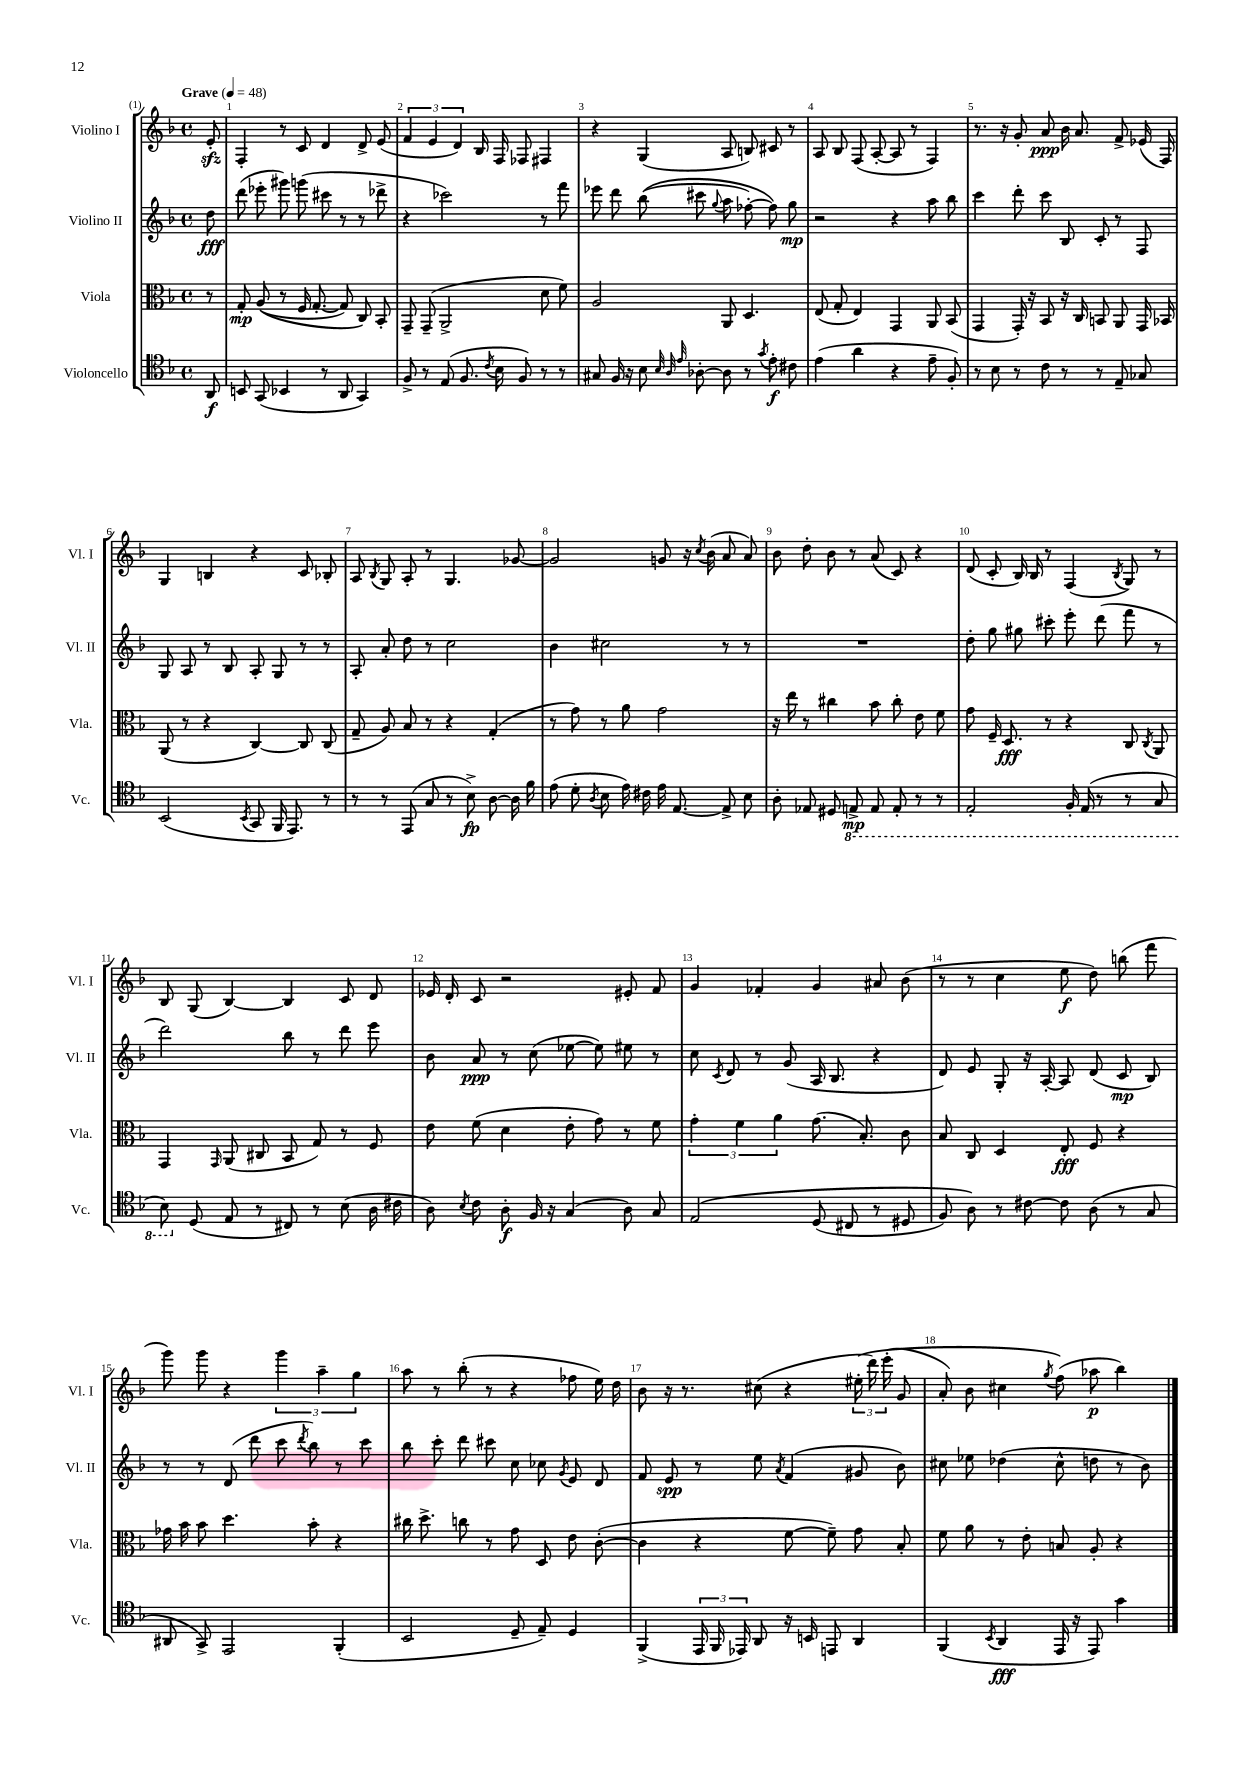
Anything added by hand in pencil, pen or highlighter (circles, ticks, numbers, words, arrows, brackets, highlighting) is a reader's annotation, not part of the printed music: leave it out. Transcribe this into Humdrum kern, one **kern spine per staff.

**kern	**kern	**kern	**kern
*staff4	*staff3	*staff2	*staff1
*clefC4	*clefC3	*clefG2	*clefG2
*k[b-]	*k[b-]	*k[b-]	*k[b-]
*M4/4	*M4/4	*M4/4	*M4/4
*met(c)	*met(c)	*met(c)	*met(c)
*MM48	*MM48	*MM48	*MM48
8AA	8r	8dd	8e'
=	=	=	=
8BB	8G'	(8ddd	4F'
(8GG	&((8A	8eee-'	.
4BB-	8r	8ggg#)	8r
.	16F	(8ggg	8c
.	[8.G'	.	.
8r	.	8ccc#	4d
8AA	8G])	8r	.
4GG)	8C&)	8r	8d^
.	8BB-'	8ddd-^	(8e
=	=	=	=
8F^	8GG~	4r	6f
8r	(8GG~	.	.
.	.	.	6e
(8E	2AA^	2ccc-)	.
.	.	.	6d)
8.F	.	.	.
.	.	.	16B-
8qc	.	.	.
16B-	.	.	16F
8F)	.	.	8F-
8r	8d	8r	4F#
8r	8f)	8fff	.
=	=	=	=
8G#	2A	8eee-	4r
16F	.	8ddd	.
16r	.	.	.
8B-	.	&((8bb-	(4G
32qqB-	.	.	.
32qqA	.	.	.
32qqe	.	.	.
[8A-'	.	8ccc#	.
.	.	8qqgg	.
8A-]	8AA	8aa	8A
8r	4.D	[8ff-')	8B)
8qg	.	.	.
8e'	.	8ff-]&)	8c#
8c#	.	8gg	8r
=	=	=	=
(4e	(8E	2r	8A
.	8G'	.	8B-
4a	4E)	.	(8F
.	.	.	[8A'
4r	4GG	4r	8A]
.	.	.	8r
8e~	8AA	8aa	4F)
8F')	(8BB-	8bb-	.
=	=	=	=
8r	4GG	4ccc	8.r
8B-	.	.	.
.	.	.	16r
8r	16GG')	8ddd'	8g'
.	16r	.	.
8c	8BB-	8ccc	8a
8r	16r	8B-	16b-
.	16C	.	8.a
8r	8BB	8c'	.
8E~	8AA	8r	8f^
8G-	16GG	8F	(16e-
.	16BB-	.	16F)
=	=	=	=
(2BB-	(8AA	8G	4G
.	8r	8A	.
.	4r	8r	4B
.	.	8B-	.
8qBB-	.	.	.
8GG	[4C)	8A'	4r
16FF	.	8G	.
8.EE)	.	.	.
.	8C]	8r	8c
8r	(8C	8r	8B-'
=	=	=	=
8r	8G~	8A'	8A
.	.	.	8qB-
8r	8A)	8a'	8G
(8EE	8B-	8dd	8A'
8G	8r	8r	8r
8r	4r	2cc	4.G
8B-^)	.	.	.
[8A	(4G'	.	.
16A]	.	.	[8g-
16f	.	.	.
=	=	=	=
(8e	8r	4b-	2g-]
8d'	8g)	.	.
8qA	.	.	.
8B-	8r	2cc#	.
16e)	8a	.	.
16c#	.	.	.
16e	2g	.	8g
[8.E	.	.	.
.	.	.	16r
.	.	.	8qcc
.	.	.	(16b-
8E^]	.	8r	8a
8B-	.	8r	8a)
=	=	=	=
8A'	16r	1r	8b-
.	16ee	.	.
8E-	8r	.	8dd'
8D#	4cc#	.	8b-
8EE^	.	.	8r
8EE	8b-	.	(8a
8EE'	8cc#'	.	8c)
8r	8e	.	4r
8r	8f	.	.
=	=	=	=
2EE'	8g	8dd'	(8d
.	16F~	8gg	8c'
.	8.D	.	.
.	.	8gg#	16B-)
.	.	.	16B-
.	8r	8ccc#'	8r
16FF'	4r	8eee'	(4F
(16EE	.	.	.
8r	.	(8ddd	.
.	.	.	8qB-
8r	8C	8fff	8G)
.	8qC	.	.
8GG	8AA	8r	8r
=	=	=	=
8BB-)	4GG	2ddd)	8B-
(8D	.	.	(8G
.	16qqGG	.	.
8E	(8AA	.	[4B-)
8r	8C#	.	.
8C#)	8BB-	8bb-	4B-]
8r	8G)	8r	.
(8B-	8r	8ddd	8c
16A	8F	8eee	8d
16c#	.	.	.
=	=	=	=
8A)	8e	8b-	16e-
.	.	.	16d'
8qB-	.	.	.
8c	(8f	8a	8c
8A'	4d	8r	2r
16F	.	(8cc	.
16r	.	.	.
(4G	8e'	[8ee-	.
.	8g)	8ee-])	.
8A)	8r	8ee#	8e#'
8G	8f	8r	8f
=	=	=	=
&(2E	6g'	8cc	4g
.	.	8qc	.
.	.	8d	.
.	6f	.	.
.	.	8r	4f-'
.	6a	.	.
.	.	(8g	.
(8D	(8.g	16A	4g
.	.	8.B-	.
8C#	.	.	.
.	8.B-')	.	.
8r	.	4r	8a#
8D#	8c	.	(8b-
=	=	=	=
8F)	8B-	8d)	8r
8A&)	8C	8e	8r
8r	4D	8G'	4cc
[8c#	.	16r	.
.	.	[16A'	.
8c#]	8E'	8A]	8ee
(8A	8F	(8d	8dd)
8r	4r	8c	(8bb
8G	.	8B-)	8fff
=	=	=	=
8AA#	16g-	8r	8ggg)
.	16b-	.	.
8GG^)	8b-	8r	8ggg
2EE	4.dd	(8d	4r
.	.	8ddd	.
.	.	8ccc	6ggg
.	.	8qddd	.
.	8b-'	8bb-)	.
.	.	.	6aa~
(4FF'	4r	8r	.
.	.	.	6gg
.	.	8ccc	.
=	=	=	=
2BB-	16cc#	8bb-	8aa
.	8.dd^	.	.
.	.	8ccc'	8r
.	8cc	8ddd	(8bb-'
.	8r	8ccc#	8r
8D~	8g	8cc	4r
8E~)	8D	8cc-	.
.	.	8qg	.
4D	8e	8e	8ff-
.	([8c'	8d	16ee)
.	.	.	16dd
=	=	=	=
(4FF^	4c]	8f	8b-
.	.	8e	16r
.	.	.	8.r
24EE	4r	8r	.
24FF	.	.	.
24EE-)	.	.	.
8AA	.	8ee	(8cc#
.	.	8qa	.
16r	[8f	(4f	4r
16BB	.	.	.
8EE	8f~])	.	.
4AA	8g	8g#	&(24ee#'
.	.	.	24ddd)
.	.	.	(24eee'
.	8B-'	8b-)	8g
=	=	=	=
(4FF	8f	8cc#	8a')
.	8a	8ee-	8b-
8qBB-	.	.	.
4AA	8r	(4dd-	4cc#
.	8e'	.	.
.	.	.	8qgg
16EE	8B	8cc#^^	(8ff&)
16r	.	.	.
8EE)	8A'	8dd	8aa-
4g	4r	8r	4bb-)
.	.	8b-)	.
==	==	==	==
*-	*-	*-	*-
